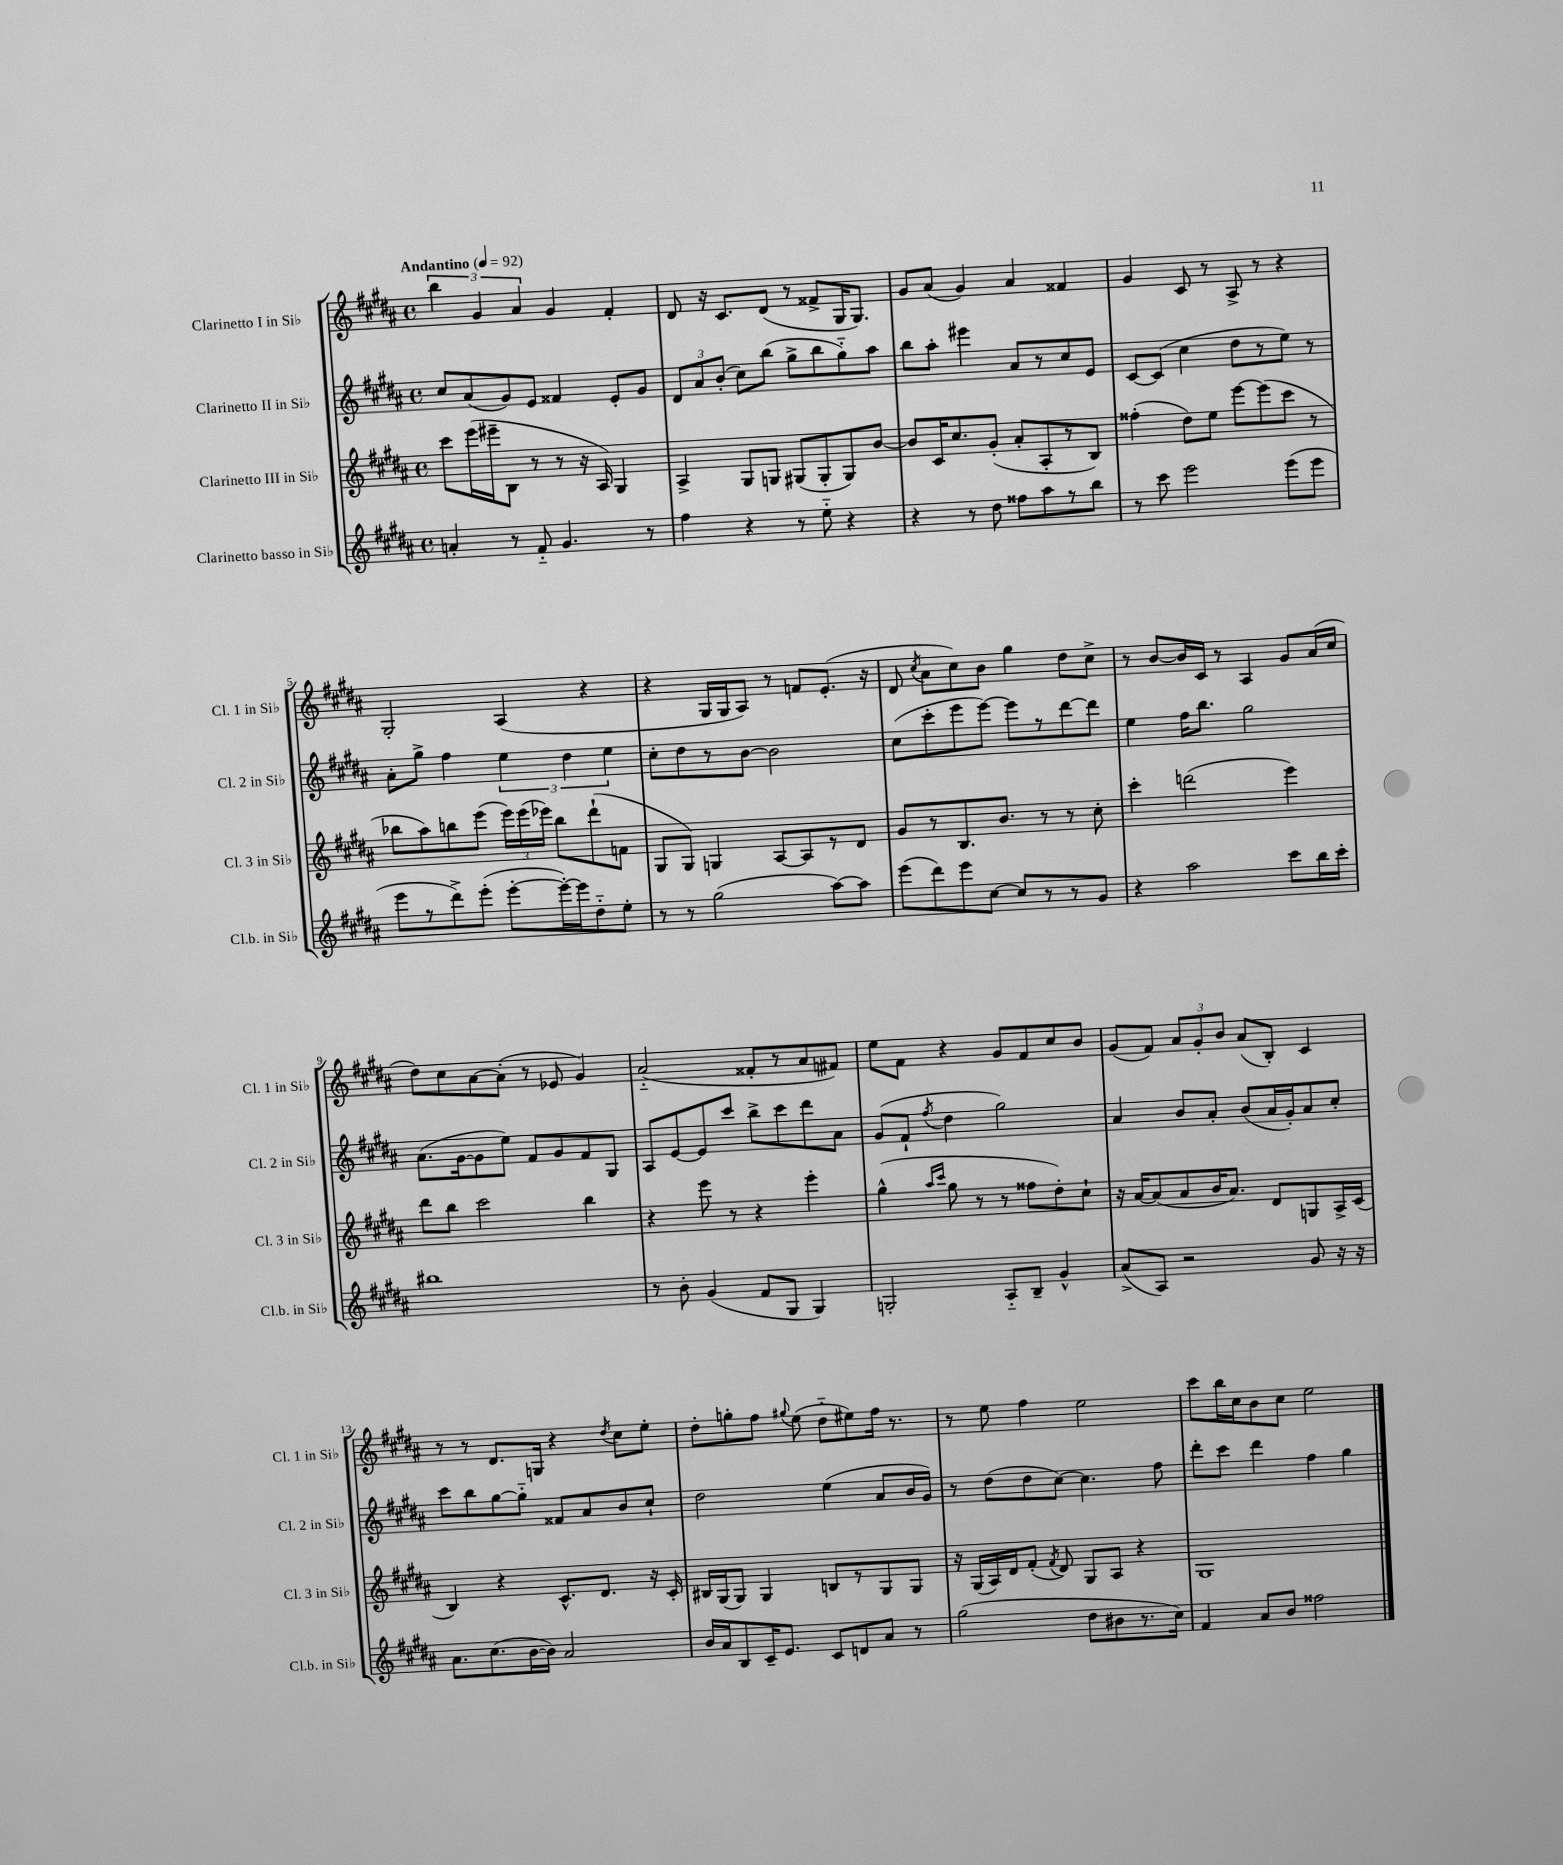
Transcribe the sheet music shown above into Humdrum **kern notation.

**kern	**kern	**kern	**kern
*staff4	*staff3	*staff2	*staff1
*clefG2	*clefG2	*clefG2	*clefG2
*k[f#c#g#d#a#]	*k[f#c#g#d#a#]	*k[f#c#g#d#a#]	*k[f#c#g#d#a#]
*M4/4	*M4/4	*M4/4	*M4/4
*met(c)	*met(c)	*met(c)	*met(c)
*MM92	*MM92	*MM92	*MM92
4a'/	8ccc#\L	8cc#/L	6bb\
.	(16eee\L	(8a#/	.
.	.	.	6g#/
.	16eee#~\J	.	.
8r	8B\J	8g#/)	.
.	.	.	6a#/
8f#'~/	8r	8e/J	.
4.g#/	8r	4f##/	4g#/
.	16r	.	.
.	16A#/)	.	.
.	4G#/	8e'/L	4f#'/
8r	.	8g#/J	.
=	=	=	=
4ff#\	4A#^/	12d#/L	8d#/
.	.	12a#/	.
.	.	.	16r
.	.	(12b'/J	.
.	.	.	8.c#/L
4r	8G#/L	8cc#\L)	.
.	8G/J	(8bb\J	(8d#/J
8r	(8G#/L	8gg#^\L	8r
8ee'~\	8G#'/	8bb\	8f##^/L
4r	8G#/)	8gg#'~\)	16G#/K
.	.	.	8.G#/J)
.	[8b/J	8aa#\J	.
=	=	=	=
4r	8b/]L	8bb\L	8g#/L
.	16c#/K	8aa#'\J	(8a#/J
.	8.cc#/	.	.
8r	.	4eee#\	4g#/)
8dd#\	(8g#'/J	.	.
8ff##\L	8a#'/L	8a#/L	4a#/
8aa#\	8A#'/	8r	.
8r	8r	8cc#/	4f##/
8bb\J	8B/J)	8e/J	.
=	=	=	=
8r	(4ff##'\	[8c#/L	4g#/
8ccc#\	.	(8c#/]J	.
2eee\	8dd#\L)	4cc#\	8c#/
.	8ee\J	.	8r
.	[8eee\L	8dd#\L	8A#^/
.	(8eee\]	8r	8r
(8eee\L	8ccc#\J	8ee\J)	4r
8eee\J	8r	8r	.
=	=	=	=
8eee\L	8bb-\L	8a#'\L	2G#'/
8r	8aa#\)	8gg#^\J	.
8ddd#^\)	8bb\	4ff#\	.
(8eee'\J	(8eee\J	.	.
[8eee'\L	24eee\LL)	6ee\	(4A#/
.	(24eee\	.	.
.	24eee-\JJ)	.	.
16eee'\_L)	8bb\L	.	.
.	.	6dd#\	.
16eee\]J	.	.	.
8dd#'~\	(8ddd#`\	.	4r
.	.	6ee\	.
8ee'\J	8f\J	.	.
=	=	=	=
8r	8G#/L	8cc#'\L	4r
8r	8G#/J)	8dd#\	.
(2gg#\	4G/	8r	16G#/LL
.	.	.	16G#/J
.	.	[8b\J	8A#/J)
.	[8A#/L	2b\]	8r
.	8A#/]	.	8f/L
[8aa#\L)	8r	.	(8.e'/J
8aa#\]J	8d#/J	.	.
.	.	.	16r
=	=	=	=
(8eee\L	8g#/L	(8cc#\L	8d#/
.	.	.	8qcc#/
8ddd#\)	8r	8ccc#'\	8a#\L
8eee\	8.B/	8eee\	8cc#\)
[8cc#\J	.	[8eee\J)	8b\J
.	8.b/J	.	.
8cc#/]L	.	8eee\]L	4gg#\
8r	8r	8r	.
8r	8r	[8ddd#\	8dd#\L
8g#/J	8cc#'\	8ddd#\]J	8cc#^\J
=	=	=	=
4r	4ccc#'\	4ee\	8r
.	.	.	[8b/L
2aa#\	(2ddd\	16ff#\LK	16b/]L
.	.	8.bb\J	16c#/JJ
.	.	.	8r
.	.	2gg#\	4A#/
8ccc#\L	4eee\)	.	8g#/L
16bb\L	.	.	(16a#/L
16ccc#'\JJ	.	.	16cc#/JJ
=	=	=	=
1bb#	8ddd#\L	(8.a#\L	8dd#\L)
.	8bb\J	.	8cc#\
.	.	[16g#\k	.
.	2ccc#\	8g#\]	[8a#\
.	.	8ee\J)	(8a#'\]J
.	.	8f#/L	8r
.	.	8g#/	8e-/
.	4bb\	8f#/	4g#/)
.	.	8G#/J	.
=	=	=	=
8r	4r	8A#/L	(2a#'~/
8b'\	.	[8e/	.
(4g#/	8eee\	8e/]	.
.	8r	8ccc#/J	.
8f#/L	4r	8bb^\L	8f##'/L
8G#/J	.	8ccc#\	8r
4G#/)	4eee'\	8ddd#\	8a#/
.	.	8a#\J	8f#/J)
=	=	=	=
2G'/	(4gg#^^\	(8g#/L	8ee\L
.	.	8f#`/J	8f#\J
.	16qqaa#/LL	.	.
.	16qqccc#/JJ	8qff#/	.
.	8gg#\	4dd#\	4r
.	8r	.	.
8A#'~/L	8r	2gg#\)	8g#/L
8B~/J	8ff##\L	.	8f#/
4g#^^/	8dd#'\)	.	8cc#/
.	8cc#`\J	.	8b/J
=	=	=	=
(8a#^/L	16r	4a#/	(8g#/L
.	[16a#/LK	.	.
8A#/J)	(8a#/]	.	8f#/J)
2r	8a#/	8b/L	12a#/L
.	.	.	12g#'/
.	16b/K	8a#'/J	.
.	.	.	12b/J
.	8.a#/J)	.	.
.	.	(8b/L	(8a#/L
.	8d#/L	16a#/L	8B'/J)
.	.	16g#'/J)	.
8g#/	8G/	8a#/	4c#/
16r	16A#^/L	8cc#'/J	.
16r	(16c#/JJ	.	.
=	=	=	=
8.a#\L	4B/)	8ccc#\L	8r
.	.	8bb\	8r
(8.cc#\	.	.	.
.	4r	[8gg#\	8.d#/L
[16b\L	.	8gg#'~\]J	.
16b\]JJ)	.	.	16G/Jk
2a#/	8.c#^^/L	8f##/L	4r
.	.	8a#/	.
.	8.d#/J	.	.
.	.	.	8qdd#/
.	.	8b/	8cc#\L
.	16r	8cc#`/J	8ee'\J
.	16c#'/	.	.
=	=	=	=
16b/LL	16B#/LL	2dd#\	8dd#'\L
16a#/J	(16G#/J	.	.
8B/	8G#/J)	.	8gg'\
16c#~/K	4G#/	.	8ff#\J
8.e/J	.	.	.
.	.	.	8qqgg#/
.	.	.	(8ee\
8c#/L	8B/L	(4ee\	8dd#'~\L
8d/	8r	.	8ee#\)
8a#/J	8G#/	8a#/L	16ff#\Jk
.	.	.	8.r
8r	8G#/J	16b/L	.
.	.	16g#/JJ)	.
=	=	=	=
(2gg#\	16r	8r	8r
.	(16G#/LL	.	.
.	16A#/)	(8dd#\L	8ee\
.	16d#/J	.	.
.	(8f#'/J	8dd#\	4ff#\
.	8qf#/	.	.
.	8d#/)	[8cc#\J)	.
8dd#\L	8G#/L	4.cc#\]	2ee\
8b#\	8A#/J	.	.
8.r	4r	.	.
.	.	8ff#\	.
16cc#\Jk)	.	.	.
=	=	=	=
4f#/	1G#	8ddd#'\L	8ccc#\L
.	.	8ccc#\J	16bb\L
.	.	.	16cc#\J
8a#/L	.	4ddd#\	8b\
8b/J	.	.	8cc#\J
2ff##\	.	4ff#\	2ee\
.	.	4gg#\	.
==	==	==	==
*-	*-	*-	*-
